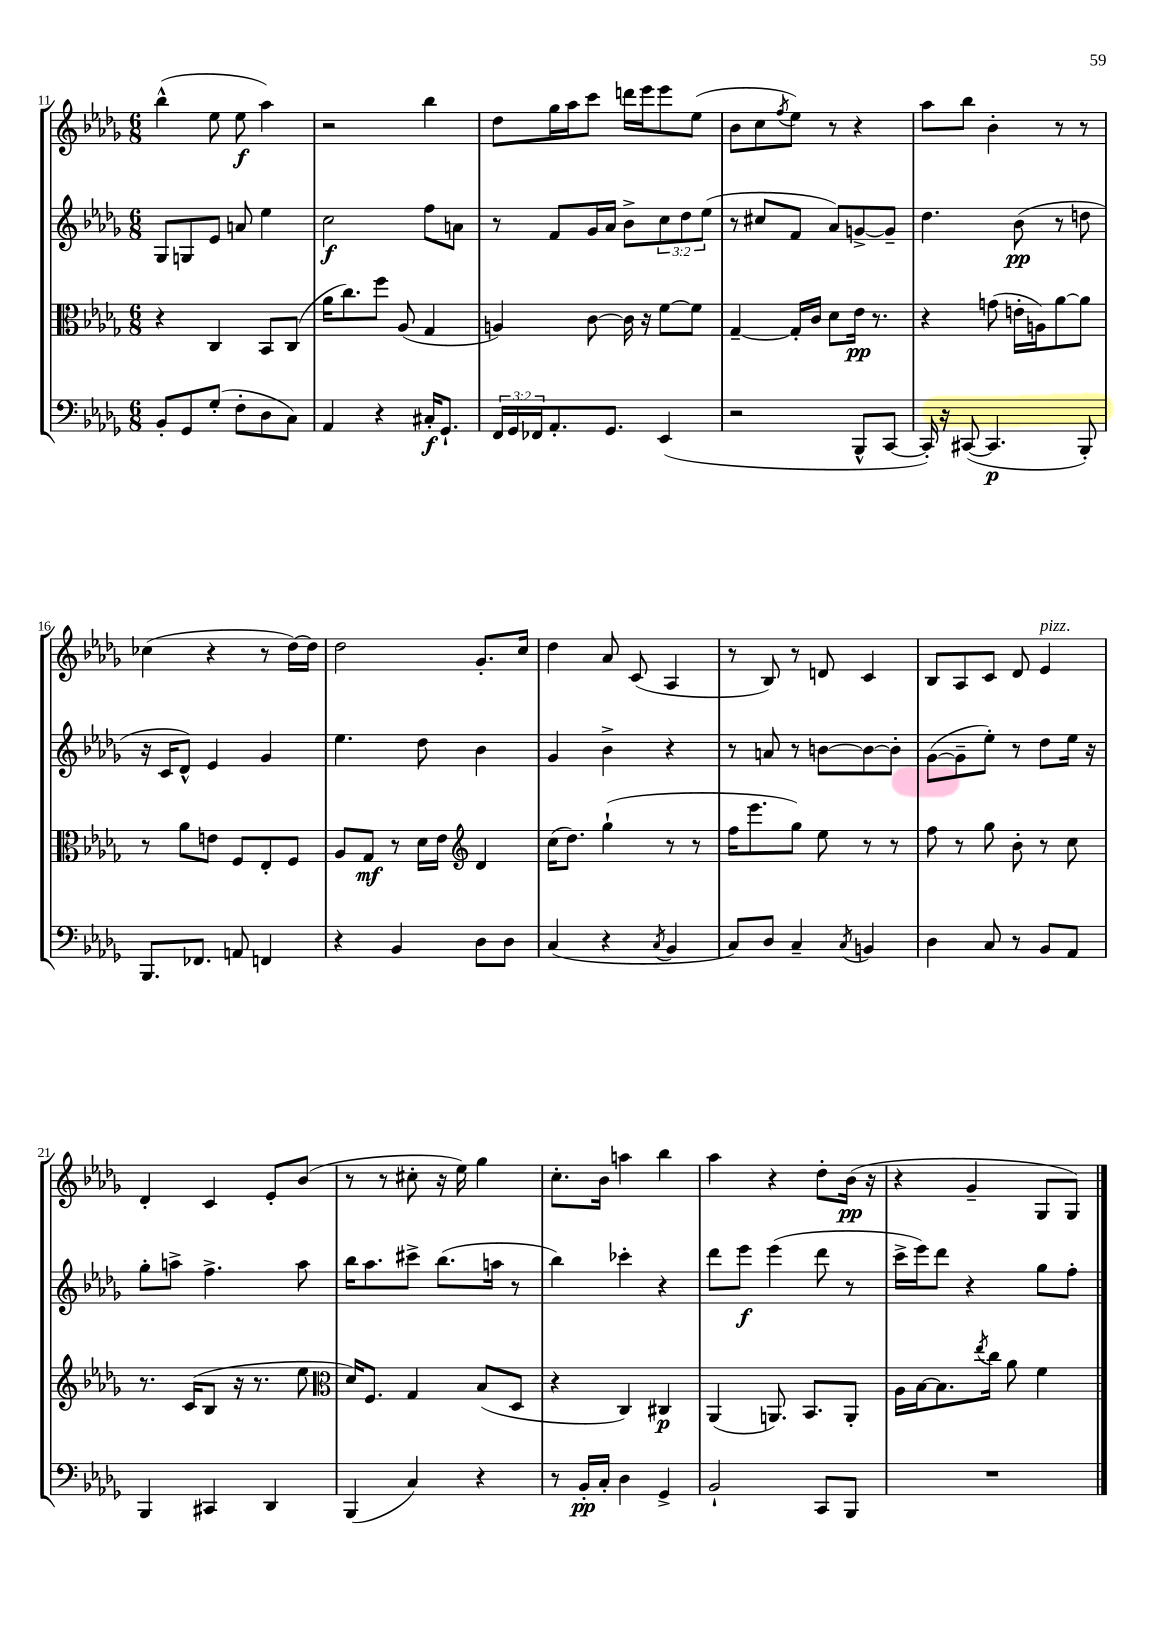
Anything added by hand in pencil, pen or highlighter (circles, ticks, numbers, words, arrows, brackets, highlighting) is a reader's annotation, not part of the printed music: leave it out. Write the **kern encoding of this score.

**kern	**dynam	**kern	**dynam	**kern	**dynam	**kern	**dynam
*part4	*part4	*part3	*part3	*part2	*part2	*part1	*part1
*staff4	*staff4	*staff3	*staff3	*staff2	*staff2	*staff1	*staff1
*clefF4	*	*clefC3	*	*clefG2	*	*clefG2	*
*k[b-e-a-d-g-]	*	*k[b-e-a-d-g-]	*	*k[b-e-a-d-g-]	*	*k[b-e-a-d-g-]	*
*M6/8	*	*M6/8	*	*M6/8	*	*M6/8	*
=11	=11	=11	=11	=11	=11	=11	=11
8BB-'/L	.	4r	.	8G-/L	.	(4bb-^^\	.
8GG-/	.	.	.	8Gn/	.	.	.
(8G-'/J	.	4C/	.	8e-/J	.	8ee-\	.
8F'\L	.	.	.	8an/	.	8ee-\	f
8D-\	.	8BB-/L	.	4ee-\	.	4aa-\)	.
8C\J)	.	(8C/J	.	.	.	.	.
=12	=12	=12	=12	=12	=12	=12	=12
4AA-/	.	16a-\KL	.	2cc\	f	2r	.
.	.	8.cc\)	.	.	.	.	.
4r	.	8ff\J	.	.	.	.	.
.	.	(8A-/	.	.	.	.	.
16C#X'/KL	f	4G-/	.	8ff\L	.	4bb-\	.
8.GG-`/J	.	.	.	.	.	.	.
.	.	.	.	8an\J	.	.	.
=13	=13	=13	=13	=13	=13	=13	=13
24FF/LL	.	4An/)	.	8r	.	8dd-\L	.
24GG-/	.	.	.	.	.	.	.
24FF-X/J	.	.	.	.	.	.	.
8.AA-'/	.	.	.	8f/L	.	16gg-\L	.
.	.	.	.	.	.	16aa-\J	.
.	.	[8c\	.	16g-/L	.	8ccc\J	.
8.GG-/J	.	.	.	16a-/JJ	.	.	.
.	.	16c\]	.	8b-^\L	.	16dddn\LL	.
.	.	16r	.	.	.	16eee-\J	.
(4EE-/	.	[8f\L	.	12cc\	.	8eee-\	.
.	.	.	.	12dd-\	.	.	.
.	.	8f\J]	.	.	.	(8ee-\J	.
.	.	.	.	(12ee-\J	.	.	.
=14	=14	=14	=14	=14	=14	=14	=14
2r	.	[4G-~/	.	8r	.	8b-\L	.
.	.	.	.	8cc#X/L	.	8cc\	.
.	.	.	.	.	.	8qff/	.
.	.	16G-'/LL]	.	8f/J	.	8ee-\J)	.
.	.	16c/JJ	.	.	.	.	.
.	.	8d-\L	.	8a-/L)	.	8r	.
8BBB-^^/L	.	16e-\Jk	pp	[8gn^/	.	4r	.
.	.	8.r	.	.	.	.	.
[8CC/J	.	.	.	8g~/J]	.	.	.
=15	=15	=15	=15	=15	=15	=15	=15
16CC'/])	.	4r	.	4.dd-\	.	8aa-\L	.
16r	.	.	.	.	.	.	.
([8CC#X/	.	.	.	.	.	8bb-\J	.
4.CC#/]	p	(8gn\	.	.	.	4b-'\	.
.	.	16en'\LL	.	(8b-\	pp	.	.
.	.	16An\J)	.	.	.	.	.
.	.	[8a-\	.	8r	.	8r	.
8BBB-'/)	.	8a-\J]	.	8ddn\	.	8r	.
!!LO:LB:g=z
=16	=16	=16	=16	=16	=16	=16	=16
8.BBB-/L	.	8r	.	16r	.	(4cc-X\	.
.	.	.	.	16c/KL	.	.	.
.	.	8a-\L	.	8d-^^/J)	.	.	.
8.FF-X/J	.	.	.	.	.	.	.
.	.	8en\J	.	4e-/	.	4r	.
8AAn/	.	8F/L	.	.	.	.	.
4FFn/	.	8E-'/	.	4g-/	.	8r	.
.	.	8F/J	.	.	.	[16dd-\LL)	.
.	.	.	.	.	.	16dd-\JJ]	.
=17	=17	=17	=17	=17	=17	=17	=17
4r	.	8A-/L	.	4.ee-\	.	2dd-\	.
.	.	8G-/J	mf	.	.	.	.
4BB-/	.	8r	.	.	.	.	.
.	.	16d-\LL	.	8dd-\	.	.	.
.	.	16e-\JJ	.	.	.	.	.
*	*	*clefG2	*	*	*	*	*
8D-\L	.	4d-/	.	4b-\	.	8.g-'/L	.
8D-\J	.	.	.	.	.	.	.
.	.	.	.	.	.	16cc/Jk	.
=18	=18	=18	=18	=18	=18	=18	=18
(4C/	.	(16cc\KL	.	4g-/	.	4dd-\	.
.	.	8.dd-\J)	.	.	.	.	.
4r	.	(4gg-`\	.	4b-^\	.	8a-/	.
.	.	.	.	.	.	(8c/	.
8qC/	.	.	.	.	.	.	.
4BB-/	.	8r	.	4r	.	4A-/	.
.	.	8r	.	.	.	.	.
=19	=19	=19	=19	=19	=19	=19	=19
8C/L)	.	16ff\KL	.	8r	.	8r	.
.	.	8.eee-\	.	.	.	.	.
8D-/J	.	.	.	8an/	.	8B-/)	.
4C~/	.	8gg-\J)	.	8r	.	8r	.
.	.	8ee-\	.	[8bn\L	.	8dn/	.
8qC/	.	.	.	.	.	.	.
4BBn/	.	8r	.	8b\_	.	4c/	.
.	.	8r	.	8b'\J]	.	.	.
=20	=20	=20	=20	=20	=20	=20	=20
4D-\	.	8ff\	.	([8g-\L	.	8B-/L	.
.	.	8r	.	8g-~\]	.	8A-/	.
8C/	.	8gg-\	.	8ee-'\J)	.	8c/J	.
8r	.	8b-'\	.	8r	.	8d-/	.
!	!	!	!	!	!	!LO:TX:a:i:t=pizz.	!
8BB-/L	.	8r	.	8dd-\L	.	4e-/	.
8AA-/J	.	8cc\	.	16ee-\Jk	.	.	.
.	.	.	.	16r	.	.	.
!!LO:LB:g=z
=21	=21	=21	=21	=21	=21	=21	=21
4BBB-/	.	8.r	.	8gg-'\L	.	4d-'/	.
.	.	.	.	8aan^\J	.	.	.
.	.	(16c/KL	.	.	.	.	.
4CC#X/	.	8B-/J	.	4.ff^\	.	4c/	.
.	.	16r	.	.	.	.	.
.	.	8.r	.	.	.	.	.
4DD-/	.	.	.	.	.	8e-'/L	.
.	.	8ee-\	.	8aa\	.	(8b-/J	.
=22	=22	=22	=22	=22	=22	=22	=22
*	*	*clefC3	*	*	*	*	*
(4BBB-/	.	16d-/KL)	.	16bb-\KL	.	8r	.
.	.	8.F/J	.	8.aa-\	.	.	.
.	.	.	.	.	.	8r	.
4C/)	.	4G-/	.	8ccc#X^\J	.	8cc#X'\	.
.	.	.	.	(8.bb-\L	.	16r	.
.	.	.	.	.	.	16ee-\)	.
4r	.	(8B-/L	.	.	.	4gg-\	.
.	.	.	.	16aan\Jk	.	.	.
.	.	8D-/J	.	8r	.	.	.
=23	=23	=23	=23	=23	=23	=23	=23
8r	.	4r	.	4bb-\)	.	8.cc'\L	.
16BB-'/LL	pp	.	.	.	.	.	.
16C'/JJ	.	.	.	.	.	16b-\Jk	.
4D-\	.	4C/)	.	4ccc-X'\	.	4aan\	.
4GG-^/	.	4C#X/	p	4r	.	4bb-\	.
=24	=24	=24	=24	=24	=24	=24	=24
2BB-`/	.	(4AA-/	.	8ddd-\L	.	4aa-\	.
.	.	.	.	8eee-\J	f	.	.
.	.	8.AAn/)	.	(4eee-\	.	4r	.
.	.	8.BB-/L	.	.	.	.	.
8CC/L	.	.	.	8ddd-\	.	8dd-'\L	.
8BBB-/J	.	8AA'/J	.	8r	.	(16b-\Jk	pp
.	.	.	.	.	.	16r	.
=25	=25	=25	=25	=25	=25	=25	=25
2.r	.	16A-\LL	.	16ccc^\LL	.	4r	.
.	.	[16B-\J	.	16eee-\J)	.	.	.
.	.	8.B-\]	.	8ddd-\J	.	.	.
.	.	.	.	4r	.	4g-~/	.
.	.	8qee-/	.	.	.	.	.
.	.	16cc\Jk	.	.	.	.	.
.	.	8a-\	.	.	.	.	.
.	.	4f\	.	8gg-\L	.	8G-/L	.
.	.	.	.	8ff'\J	.	8G-/J)	.
==	==	==	==	==	==	==	==
*-	*-	*-	*-	*-	*-	*-	*-
